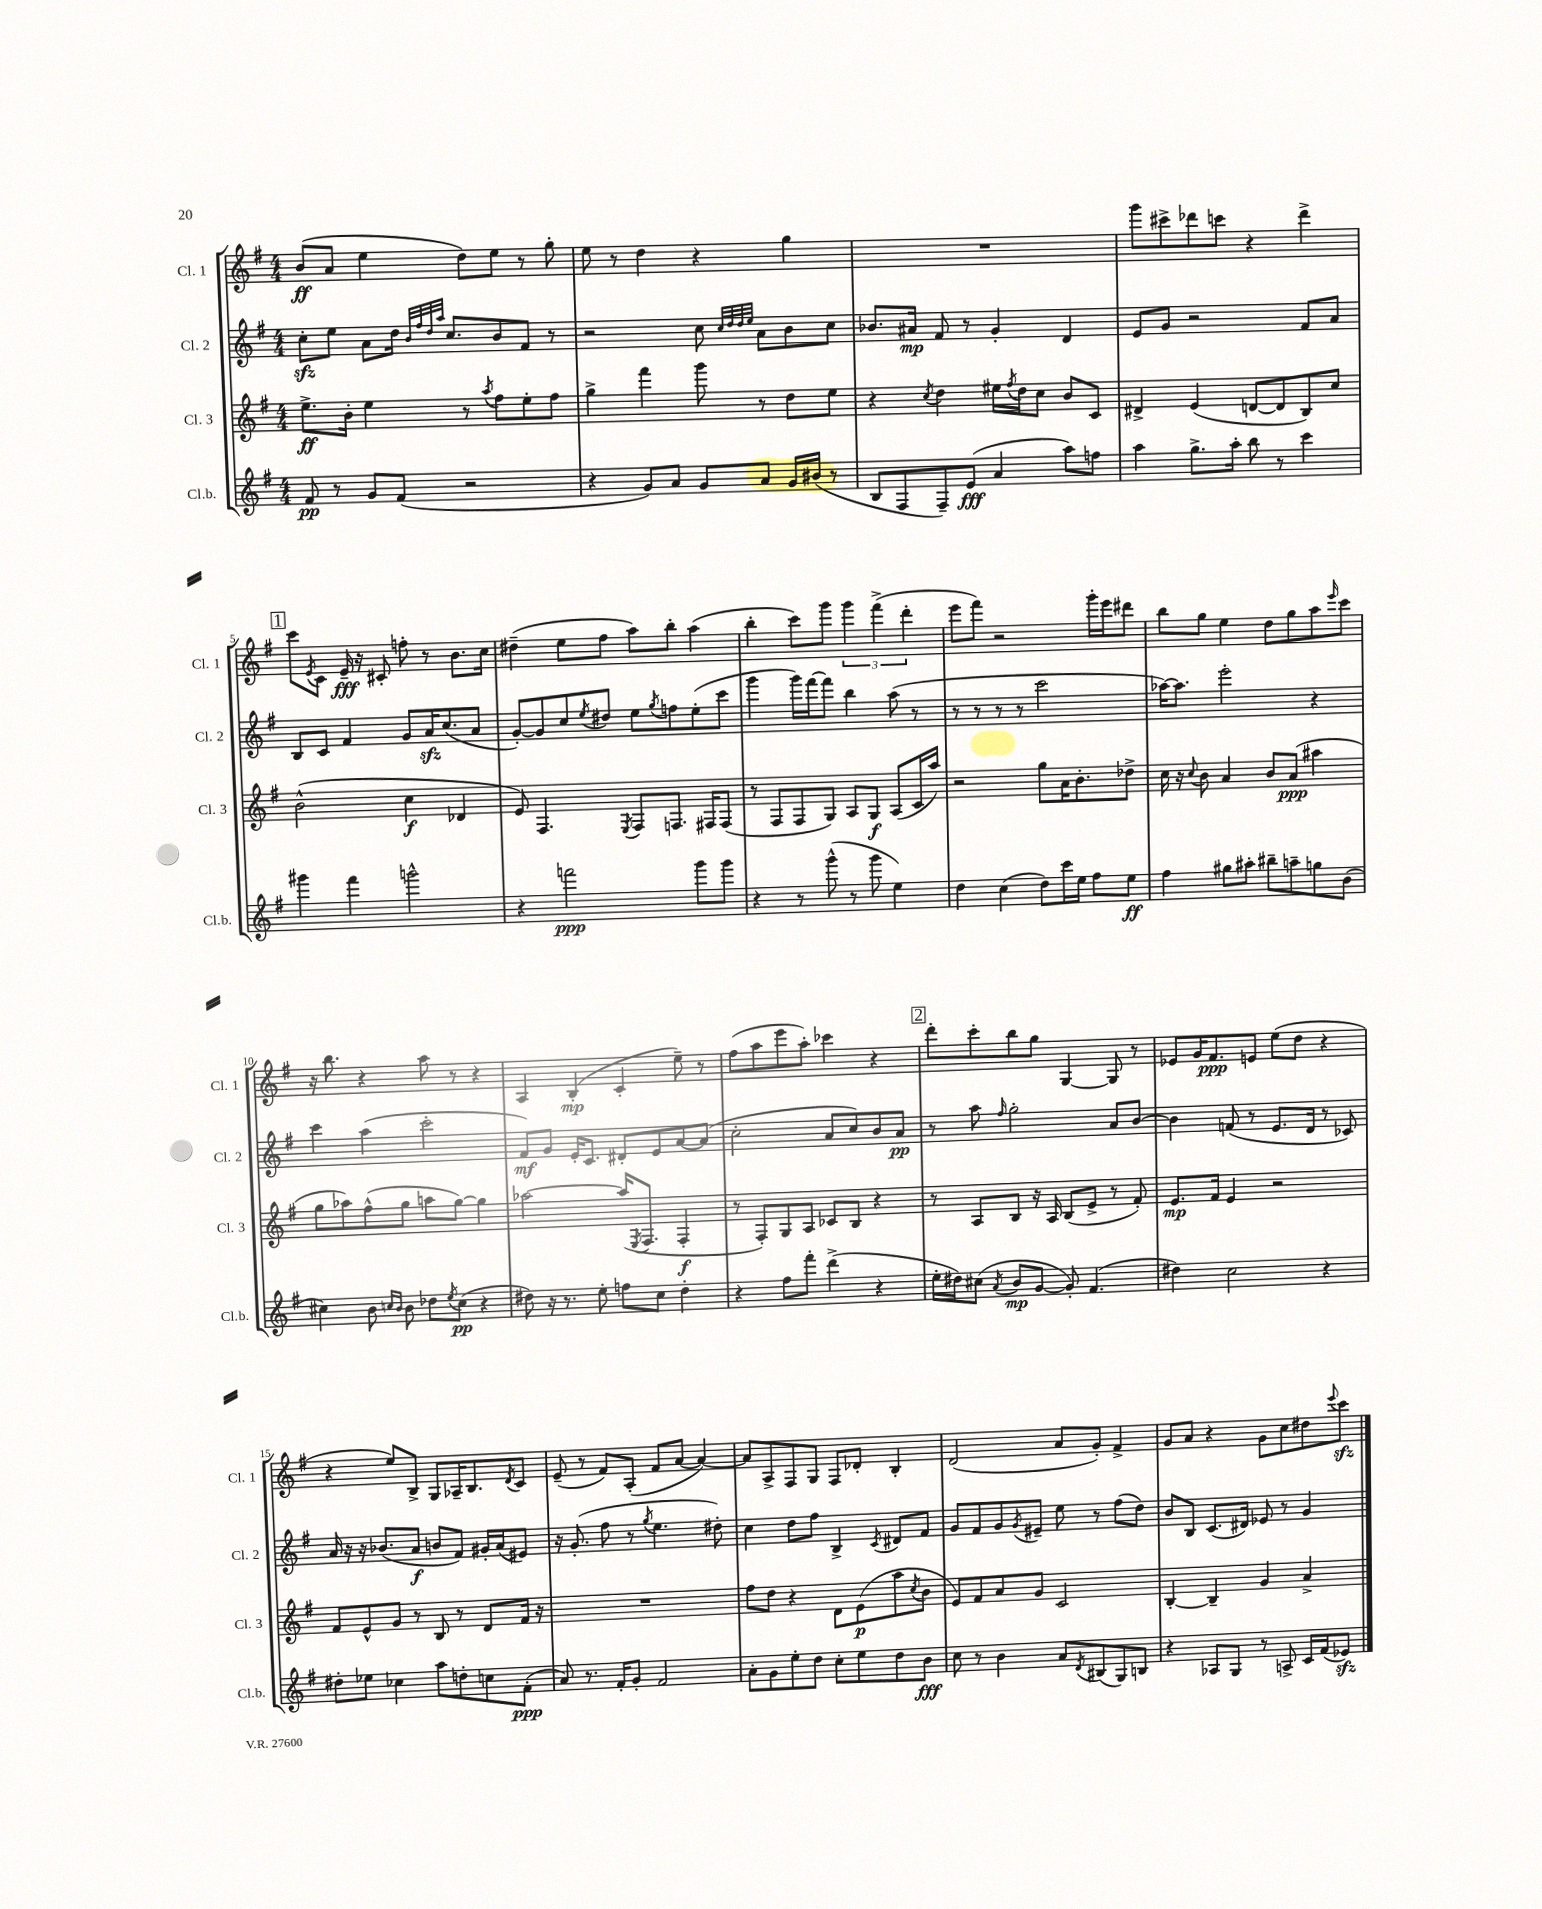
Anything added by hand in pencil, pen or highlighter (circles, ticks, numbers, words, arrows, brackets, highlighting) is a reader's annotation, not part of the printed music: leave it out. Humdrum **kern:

**kern	**kern	**kern	**kern
*staff4	*staff3	*staff2	*staff1
*clefG2	*clefG2	*clefG2	*clefG2
*k[f#]	*k[f#]	*k[f#]	*k[f#]
*M4/4	*M4/4	*M4/4	*M4/4
8f#	8.ee^	8cc'	(8b
8r	.	8ee	8a
.	16b'	.	.
8g	4ee	8a	4ee
(8f#	.	16dd	.
.	.	32qqb	.
.	.	32qqff#	.
.	.	32qqdd	.
.	.	32qqaa	.
.	.	8.cc	.
2r	8r	.	8dd)
.	8qaa	.	.
.	8ff#	8b	8ee
.	8ee'	8f#	8r
.	8ff#	8r	8gg'
=	=	=	=
4r	4gg^	2r	8ee
.	.	.	8r
8g)	4fff#	.	4dd
8a	.	.	.
8g	8ggg	8cc	4r
.	.	32qqcc	.
.	.	32qqdd	.
.	.	32qqdd	.
.	.	32qqee	.
8a	8r	8a	.
16g	8dd	8b	4gg
(16b#	.	.	.
8r	8ee	8cc	.
=	=	=	=
8B	4r	8.b-	1r
8F#	.	.	.
.	.	16a#	.
.	8qcc	.	.
8F#~)	4dd	8f#	.
(8e	.	8r	.
4a	16ee#	4g'	.
.	8qff#	.	.
.	16dd	.	.
.	8cc	.	.
8aa)	8b	4d	.
8ff	8c	.	.
=	=	=	=
4aa	4d#^	8e	8ggg
.	.	8g	8ccc#^
8.gg^	(4e	2r	8ddd-
.	.	.	8ccc
16aa'	.	.	.
8bb	[8d	.	4r
8r	8d]	.	.
4ccc	8B)	8f#	4ddd-^
.	8cc	8a	.
=	=	=	=
4ggg#	(2b^^	8B	8ccc
.	.	.	8qe
.	.	8c	8c
4fff#	.	4f#	16e~
.	.	.	16r
.	.	.	8c#'
2ggg^^	4cc	8g	8ff'
.	.	16a	8r
.	.	(8.cc	.
.	4d-	.	8.b
.	.	8a	.
.	.	.	16cc
=	=	=	=
4r	8e)	[8g')	(4dd#~
.	4.F#	8g]	.
2fff	.	8cc	8ee
.	.	8qee	.
.	.	8dd#	8ff#
.	8qE	.	.
.	8F#	8ee	8aa)
.	.	8qgg	.
.	8.F	8ff	8bb'
8ggg	.	(8ee'	(4aa
.	16F#	.	.
8ggg	(8F#	8ccc	.
=	=	=	=
4r	8r	4ggg	4bb'
.	8F#	.	.
8r	8F#	16ggg)	8ccc)
.	.	[16fff#	.
(8ggg^^	8G)	8fff#]	8ggg
8r	8A	4bb	6ggg
8ggg	8G	.	.
.	.	.	(6fff#^
4ee)	(8A	(8aa	.
.	.	.	6ddd'
.	16c	8r	.
.	16aa)	.	.
=	=	=	=
4dd	2r	8r	8eee
.	.	8r	8fff#)
(4cc	.	8r	2r
.	.	8r	.
8dd)	8gg	2ccc	.
16ccc	16a	.	.
16ee	8.b'	.	.
8ff#	.	.	16ggg'
.	.	.	16eee
8ee	8dd-^	.	8ddd#
=	=	=	=
4ff#	16cc	[16aa-)	8bb
.	16r	8.aa-]	.
.	8qqcc	.	.
.	8b	.	8gg
8gg#	4a	2eee'	4ee
8aa#'	.	.	.
8bb#~	8b	.	8dd
8aa~	(8a	.	8gg
8gg	4aa#	4r	8aa
.	.	.	16qqeee
(8b	.	.	8ccc
=	=	=	=
4cc#)	8gg	4ccc	16r
.	.	.	8.bb
.	8aa-)	.	.
8b	(8ff#^^	(4aa	4r
16qqcc	.	.	.
16qqb	.	.	.
8b	8gg	.	.
8dd-	8aa	2ccc'	8aa
8qee	.	.	.
(8cc	[8gg)	.	8r
4r	4gg]	.	4r
=	=	=	=
8dd#)	[2aa-	8f#)	4A
16r	.	8g	.
8.r	.	.	.
.	.	16e'	(4B'
.	.	8.c	.
8ee'	.	.	.
8ff	(16aa-]	8d#'	4c'
.	8qE	.	.
.	8.F#	.	.
8cc	.	8e	.
4dd#'	4F#'	[8a	8ee~)
.	.	(8a]	8r
=	=	=	=
4r	8r	2cc'	(8ff#
.	8F#')	.	8aa
8ff#	8G	.	8eee
8fff#'	8A	.	8aa')
(4ddd^	8c-	8a	4ccc-
.	8B	8cc)	.
4r	4r	8b	4r
.	.	8a	.
=	=	=	=
16ee'	8r	8r	8ddd'
16dd#)	.	.	.
(8cc#	8A	8aa	8ccc'
8qa	.	16qqff#	.
8b	8B	2gg'	8bb
[8g	16r	.	8gg
.	16A	.	.
8g'])	(8B	.	[4G
(4.f#	8e^	.	.
.	8r	8a	8G]
.	8f#')	[8b	8r
=	=	=	=
4dd#)	8.e	4b]	8e-
.	.	.	16g
.	16f#	.	8.f#
2cc	4e	(8f	.
.	.	8r	8e
.	2r	8.e	(8ee
.	.	.	8dd
.	.	16d	.
4r	.	8r	4r
.	.	8c-)	.
=	=	=	=
8dd#'	8f#	16a	4r
.	.	16r	.
8ee-	8e^^	16r	.
.	.	(8.b-	.
4cc-	8g	.	8ee)
.	8r	8a	8B^
8aa	8B	8b	8G
8dd'	8r	8f#)	16A-~
.	.	.	8.B
8cc	8d	16g#'	.
.	.	(16a	.
.	.	.	8qd
(8f#'	16f#	8e#)	8c
.	16r	.	.
=	=	=	=
8a)	1r	16r	(8e~
.	.	(8.g'	.
8.r	.	.	8r
.	.	8ff#	8f#)
16f#'	.	.	.
8g'	.	8r	(8A'
.	.	8qgg	.
2f#	.	4.ee	8f#
.	.	.	[8a
.	.	.	4a_)
.	.	8dd#')	.
=	=	=	=
8a'	8ff#	4cc	8a]
8g	8dd	.	8A^
8ee'	4r	8dd	8F#
8dd	.	8ff#	8G
8cc'	8d	4B^	8F#
8ee	(8e	.	8d-'
.	.	8qc	.
8dd	8aa	8d#	4B'
.	8qcc	.	.
8b	8b	8f#	.
=	=	=	=
8cc	8e)	8g	(2d
8r	8f#	8f#	.
4b	8a	8g	.
.	.	8qg	.
.	8g	8e#~	.
8a	2c	8ee	8a
8qd	.	.	.
(8B#	.	8r	8g')
8G)	.	(8ff#	4f#^
8B	.	8dd)	.
=	=	=	=
4r	[4B'	8b	8g
.	.	8B	8a
8A-	4B~]	(8.c	4r
8G	.	.	.
.	.	16d#)	.
8r	4g	8e-	8g
8A^	.	8r	8cc
16c	4a^	4g	8dd#
(16f#	.	.	.
.	.	.	8qqeee
8e-)	.	.	8ccc
==	==	==	==
*-	*-	*-	*-
